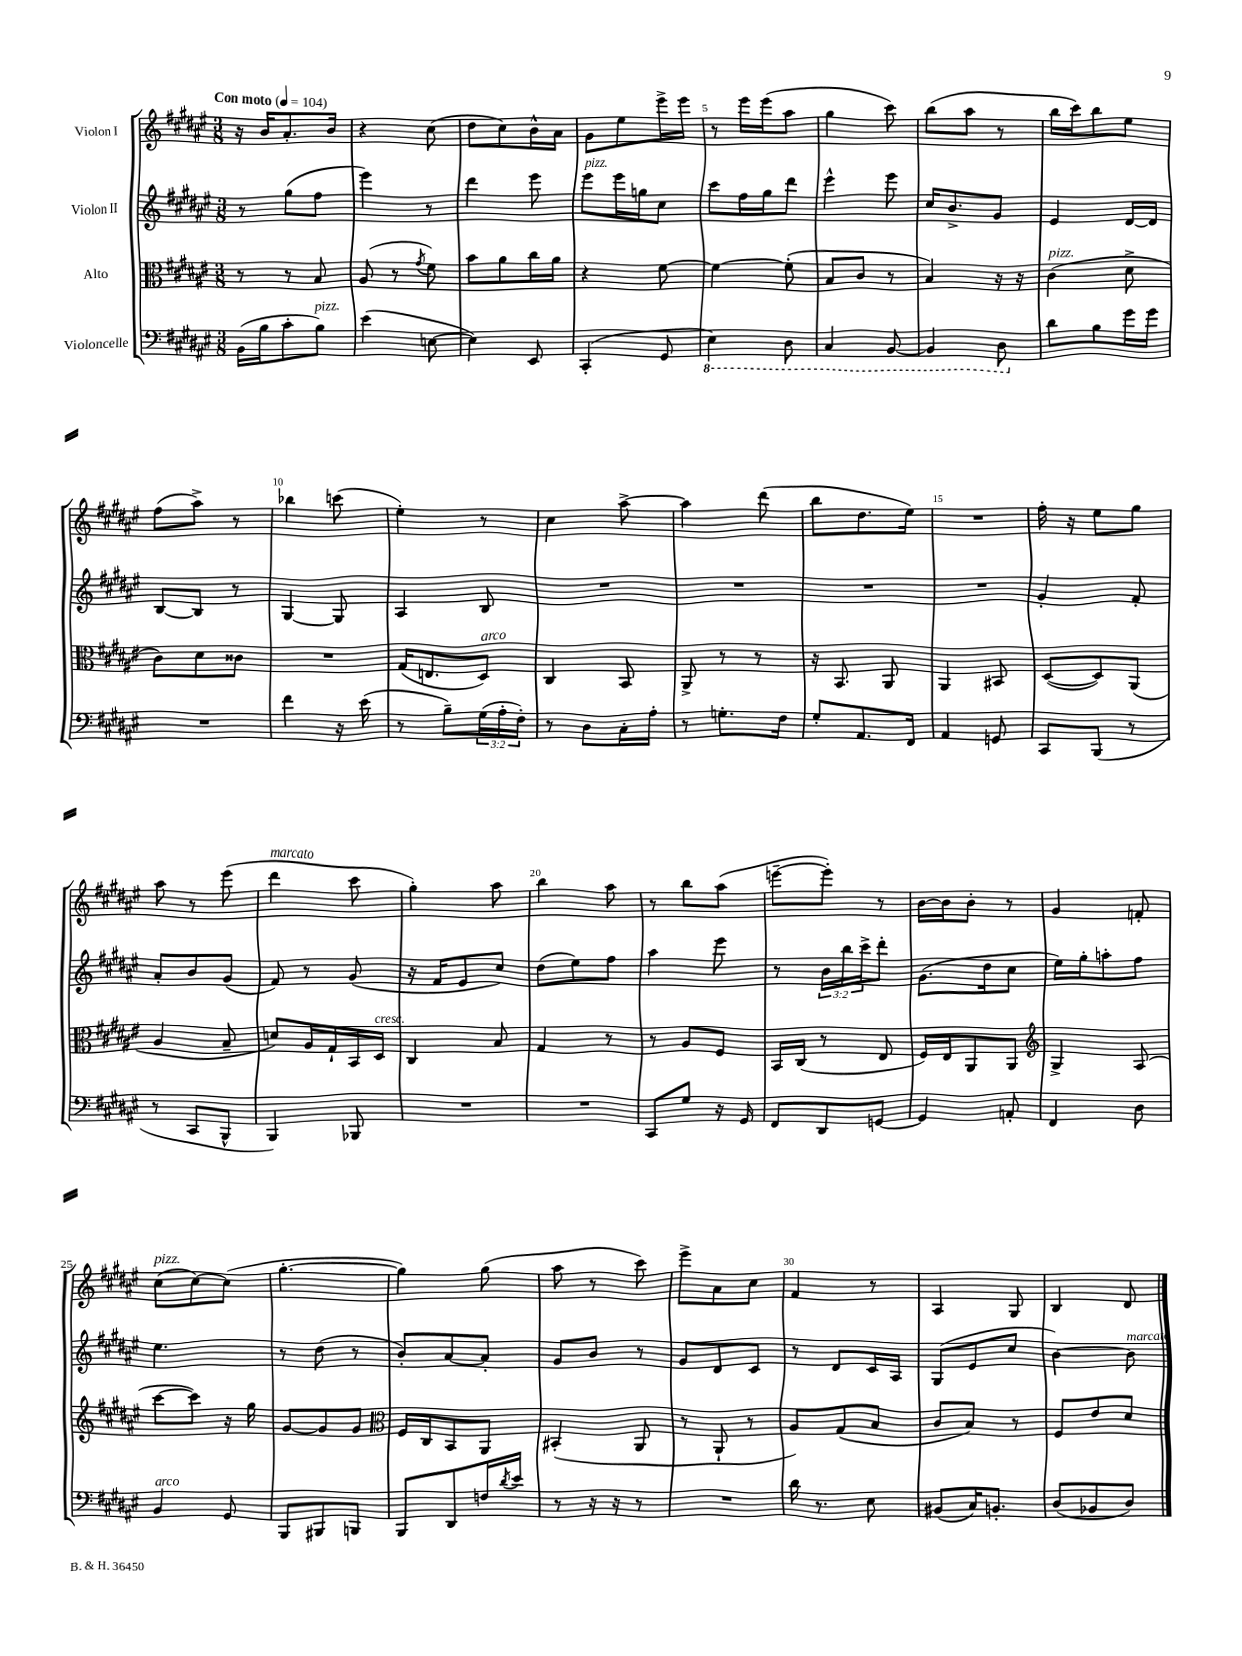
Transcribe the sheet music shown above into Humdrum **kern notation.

**kern	**kern	**kern	**kern
*staff4	*staff3	*staff2	*staff1
*clefF4	*clefC3	*clefG2	*clefG2
*k[f#c#g#d#a#e#]	*k[f#c#g#d#a#e#]	*k[f#c#g#d#a#e#]	*k[f#c#g#d#a#e#]
*M3/8	*M3/8	*M3/8	*M3/8
*MM104	*MM104	*MM104	*MM104
(16BB\LL	8r	8r	16r
16B\J	.	.	16b/LK
8c#'\	8r	(8gg#\L	8.a#'/
8B\J)	8B/	8ff#\J	.
.	.	.	16b/Jk
=	=	=	=
(4e#\	(8A#/	4eee#\)	4r
.	8r	.	.
.	8qg#/	.	.
[8E\	8f#\)	8r	(8cc#\
=	=	=	=
4E\])	8b\L	4ddd#\	8dd#\L
.	8a#\	.	8cc#\)
8EE#/	16cc#\L	8eee#\	16b^^\L
.	16a#\JJ	.	16a#\JJ
=	=	=	=
(4CC#'/	4r	8eee#\L	8g#\L
.	.	16eee#\L	8ee#\
.	.	16gg\J	.
8GG#/	[8f#\	8cc#\J	16eee#^\L
.	.	.	16eee#\JJ
=	=	=	=
4EE#\)	4f#\_	8ccc#\L	8r
.	.	16ff#\L	16eee#\LL
.	.	16gg#\J	(16eee#\J
8DD#\	(8f#'\]	8ddd#\J	8aa#\J
=	=	=	=
4CC#/	8B/L	4eee#^^\	4gg#\
.	8c#/J	.	.
[8BBB/	8r	8eee#\	8ccc#\)
=	=	=	=
4BBB/]	4B/)	16cc#/LK	(8bb\L
.	.	8.b^/	.
.	.	.	8aa#\J
8DD#\	16r	8g#/J	8r
.	16r	.	.
=	=	=	=
8d#\L	(4c#\	4e#/	16bb\LL
.	.	.	16ccc#\J)
8B\	.	.	8bb\
16g#\L	8d#^\	[16d#/LL	8ee#\J
16g#\JJ	.	16d#/]JJ	.
=	=	=	=
4.r	8c#\L)	[8B/L	(8ff#\L
.	8d#\	8B/]J	8aa#^\J)
.	8c##\J	8r	8r
=	=	=	=
4f#\	4.r	[4G#/	4bb-\
16r	.	8G#/]	(8ccc\
(16e#\	.	.	.
=	=	=	=
8r	(16G#/LK	4A#/	4ee#'\)
.	8.E/	.	.
8B~\L)	.	.	.
(24G#\L	8D#/J)	8B/	8r
24A#'\	.	.	.
24F#'\JJ)	.	.	.
=	=	=	=
8r	4C#/	4.r	4cc#\
8D#\L	.	.	.
16C#'\L	8BB/	.	[8aa#^\
16A#'\JJ	.	.	.
=	=	=	=
8r	8AA#^/	4.r	4aa#\]
8.G'\L	8r	.	.
.	8r	.	(8ddd#\
16F#\Jk	.	.	.
=	=	=	=
8G#'/L	16r	4.r	8bb\L
.	8.BB/	.	.
8.AA#/	.	.	8.dd#\
.	8AA#/	.	.
16FF#/Jk	.	.	16ee#\Jk)
=	=	=	=
4AA#/	4AA#/	4.r	4.r
8GG/	8BB#/	.	.
=	=	=	=
8CC#/L	([8D#/L	4g#'/	16ff#'\
.	.	.	16r
(8BBB/J	8D#/])	.	8ee#\L
8r	(8AA#/J	8f#'/	8gg#\J
=	=	=	=
8r	4A#/	8a#'/L	8aa#\
8CC#/L	.	8b/	8r
8BBB^^/J	8B~/	(8g#/J	(8eee#\
=	=	=	=
4BBB/)	8d/L)	8f#/)	4ddd#\
.	16A#/L	8r	.
.	16G#`/	.	.
8BBB-/	16BB/	(8g#/	8ccc#\
.	16D#/JJ	.	.
=	=	=	=
4.r	4C#/	16r	4gg#'\)
.	.	16f#/LK	.
.	.	8e#/	.
.	8B/	8cc#/J)	8aa#\
=	=	=	=
4.r	4G#/	(8dd#\L	4bb\
.	.	8ee#\)	.
.	8r	8ff#\J	8aa#\
=	=	=	=
8CC#/L	8r	4aa#\	8r
8G#/J	8A#/L	.	8bb\L
16r	8F#/J	8eee#\	(8aa#\J
16GG#/	.	.	.
=	=	=	=
8FF#/L	16BB/LL	8r	[8eee~\L
.	(16C#/JJ	.	.
8DD#/	8r	24b\LL	8eee'\]J)
.	.	24bb\	.
.	.	24ccc#^\J	.
[8GG/J	8E#/	8ddd#'\J	8r
=	=	=	=
4GG/]	16F#/LL)	(8.g#\L	[16b\LL
.	16E#/J	.	16b\]J
.	8AA#/	.	8b'\J
.	.	16dd#\k	.
8AA'/	8AA#/J	8cc#\J	8r
=	=	=	=
*	*clefG2	*	*
4FF#/	4G#^/	16ee#\LL)	4g#/
.	.	16gg#'\J	.
.	.	8aa'\	.
8D#\	(8A#/	8ff#\J	8f'/
=	=	=	=
4BB/	[8ccc#\L	4.ee#\	(8cc#\L
.	8ccc#\]J)	.	[8cc#\)
8GG#/	16r	.	(8cc#\]J
.	16gg#\	.	.
=	=	=	=
8BBB/L	[8g#/L	8r	[4.gg#'\
8BBB#/	8g#/]	(8dd#\	.
8BBB/J	8g#/J	8r	.
=	=	=	=
*	*clefC3	*	*
8BBB/L	16F#/LL	8b'/L)	4gg#\])
.	16C#/J	.	.
8DD#/	8BB/	[8a#/	.
16F/L	8AA#/J	8a#'/]J	(8gg#\
8qd#/	.	.	.
16e#/JJ	.	.	.
=	=	=	=
8r	(4BB#'/	8g#/L	8aa#\
16r	.	8b/J	8r
16r	.	.	.
8r	8AA#/	8r	8ccc#\)
=	=	=	=
4.r	8r	8g#/L	8eee#^\L
.	8AA#`/	8d#/	8a#\
.	8r	8c#/J	8cc#\J
=	=	=	=
16d#\	8A#/L)	8r	4f#/
8.r	.	.	.
.	(8G#/	8d#/L	.
8E#\	8B/J	16c#/L	8r
.	.	16A#/JJ	.
=	=	=	=
(8BB#/L	8c#/L	(8G#/L	4A#/
16C#/K)	8B/J)	8e#/	.
8.BB'/J	.	.	.
.	8r	8cc#/J	8G#/
=	=	=	=
(8D#/L	8F#/L	[4b\)	4B/
8BB-/	8e#/	.	.
8D#/J)	8d#/J	8b\]	8d#/
==	==	==	==
*-	*-	*-	*-
